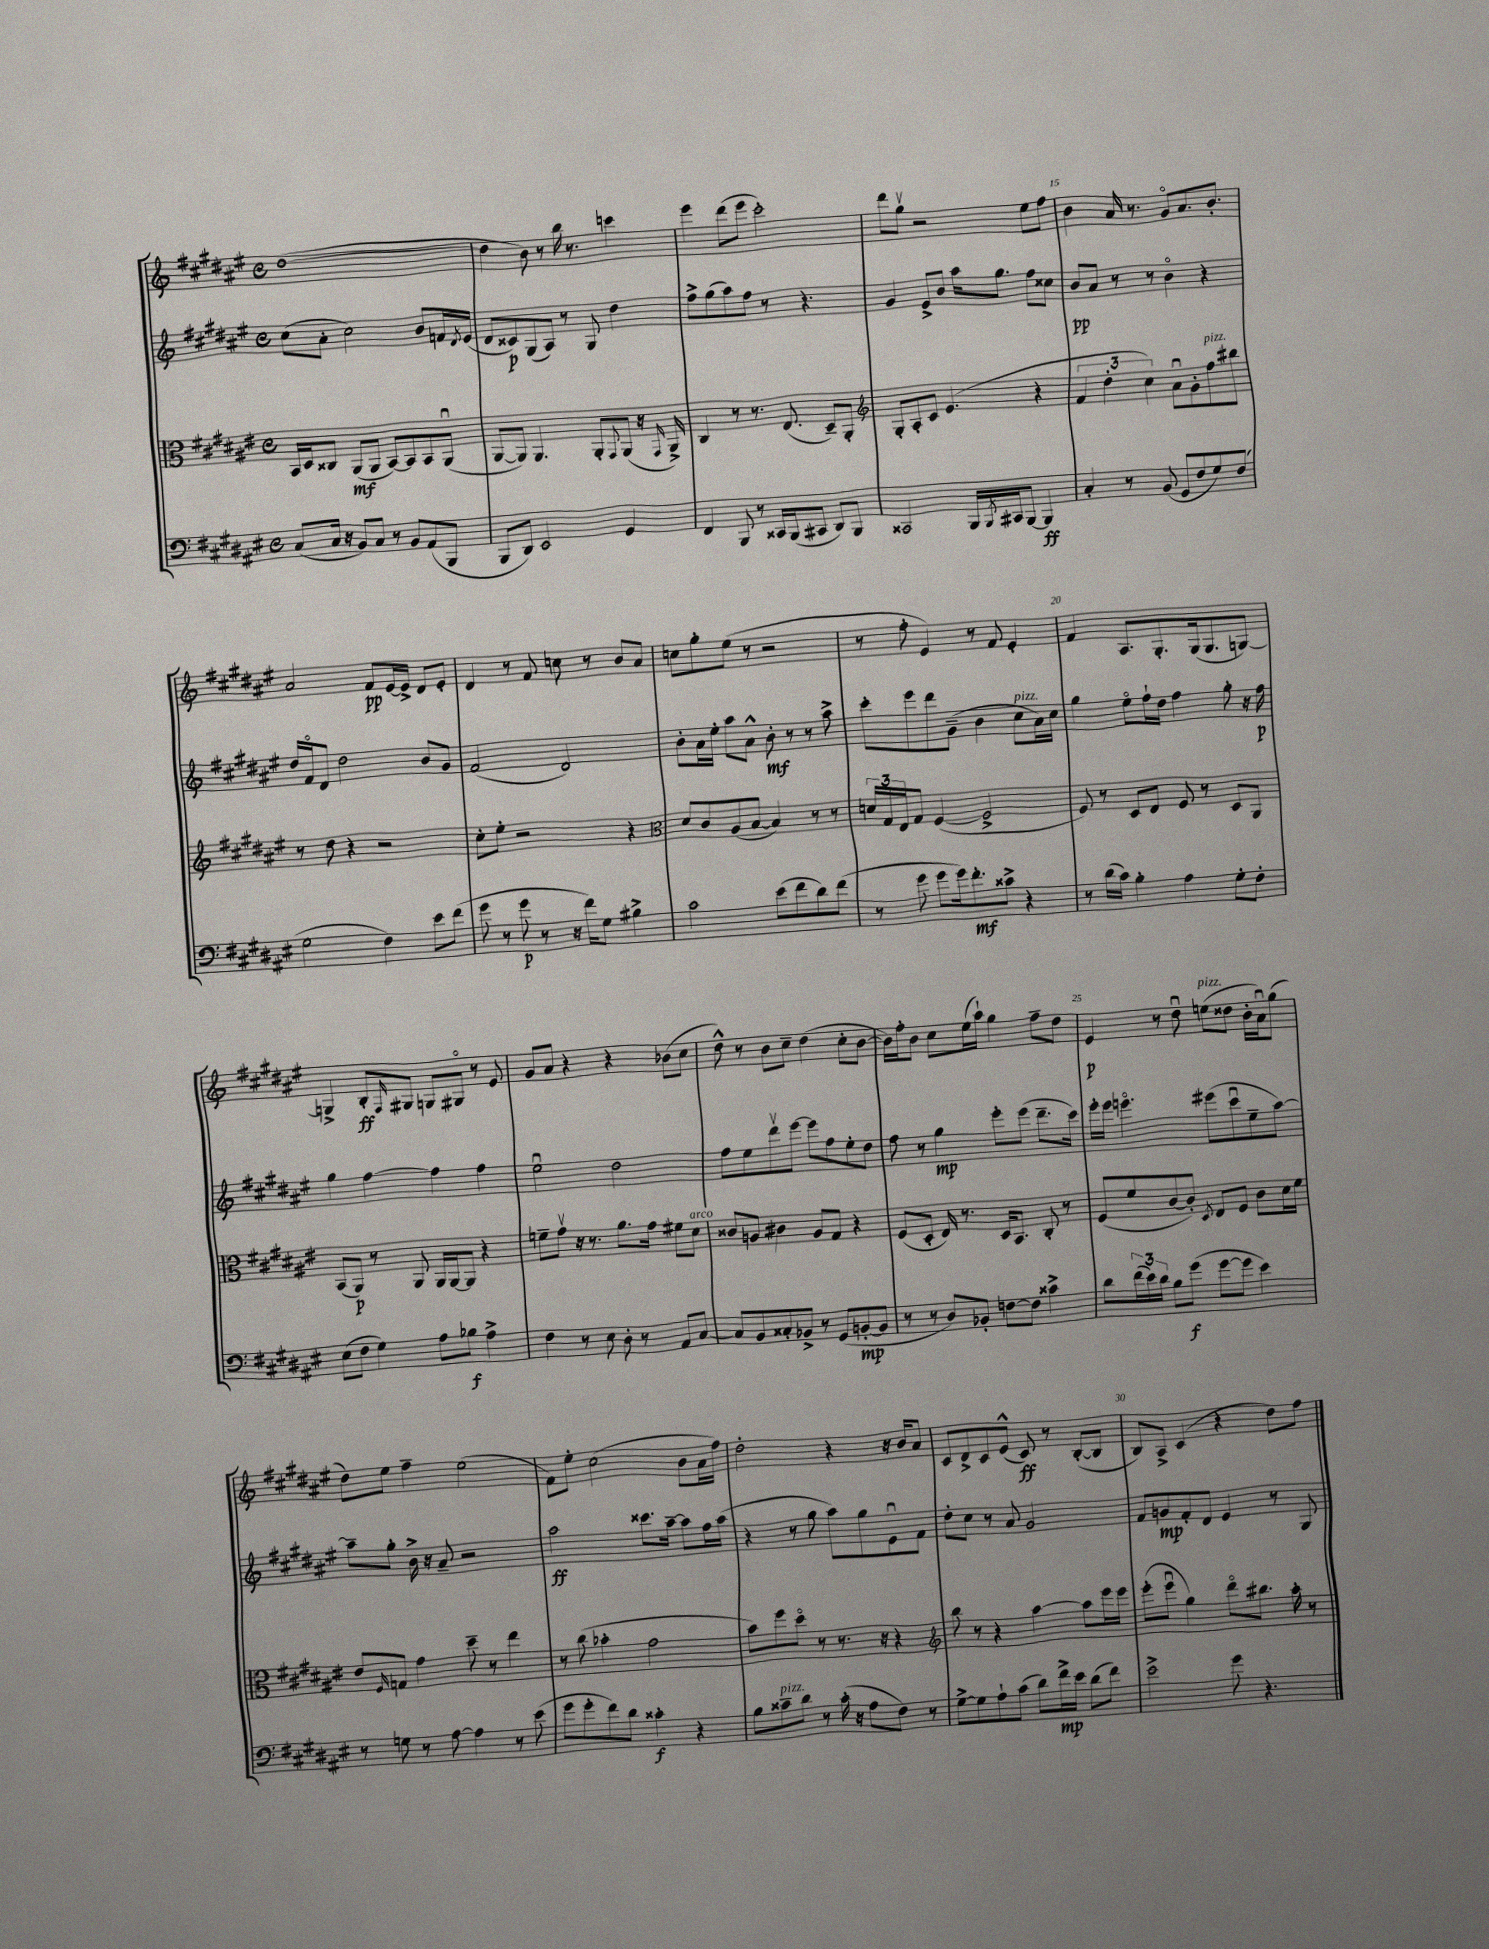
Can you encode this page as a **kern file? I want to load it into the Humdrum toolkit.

**kern	**kern	**kern	**kern
*staff4	*staff3	*staff2	*staff1
*clefF4	*clefC3	*clefG2	*clefG2
*k[f#c#g#d#a#e#]	*k[f#c#g#d#a#e#]	*k[f#c#g#d#a#e#]	*k[f#c#g#d#a#e#]
*M4/4	*M4/4	*M4/4	*M4/4
*met(c)	*met(c)	*met(c)	*met(c)
(8C#	16BB	(8cc#	([1dd#
.	16D#	.	.
16C#	8C##	8a#'	.
16r	.	.	.
8BB)	(8AA#	2cc#)	.
8C#	8AA#	.	.
8r	[8BB)	.	.
8BB	8BB]	.	.
(8AA#	8BB	8b	.
8BBB	(8AA#u	16f	.
.	.	8qd#	.
.	.	(16e#	.
=	=	=	=
8BBB	[8AA#	8d#	4dd#]
8DD#)	8AA#])	8c##)	.
2EE#	4.AA#	(8G#	8b)
.	.	8A#)	8r
.	.	8r	16bb
.	.	.	8.r
.	8AA#'	8G#	.
.	8qqGG#	.	.
4GG#	(8AA#	4dd#	4ccc
.	16r	.	.
.	16qqGG#	.	.
.	16AA#^)	.	.
=	=	=	=
4FF#	4C#	8ff#^	4eee#
.	.	(8gg#	.
8BBB	8r	8aa#)	(8ddd#
8r	8.r	8ff#	8eee#
16CC##	.	8r	2ccc#')
(16BBB	(8.E#	.	.
8CC#	.	4.r	.
8DD#)	8D#~)	.	.
8BBB	8AA#'	.	.
=	=	=	=
*	*clefG2	*	*
2CC##	8G#'	4g#	8ddd#
.	8A#'	.	8gg#v
.	8c#	8e#^	2r
.	(4.e#	8b	.
16BBB	.	16aa#	.
8qBBB	.	.	.
16CC#	.	8.gg#	.
[8BBB	.	.	.
4BBB]	4r	8ff#	8ee#
.	.	8cc##	8ff#
=	=	=	=
4C#'	6f#	8b	4b
.	.	8a#	.
.	6dd#'	.	.
8r	.	8r	16a#
.	.	.	8.r
.	6cc#)	.	.
(8BB	.	8r	.
8GG#	8a#u	4bo	8g#o
8F#	8g#'	.	8.a#
8G#)	8ff#	4r	.
.	.	.	8.b'
(8F#	8bb#	.	.
=	=	=	=
2G#	8r	16dd#	2a#
.	.	16f#o	.
.	8dd#	8d#	.
.	4r	2dd#	.
4F#)	2r	.	8f#
.	.	.	[16e#
.	.	.	16e#^]
8e#	.	8b	8d#
(8f#	.	8g#	8e#'
=	=	=	=
8g#	8cc#'	(2f#	4d#
8r	8ee#'	.	.
8g#	2r	.	8r
8r	.	.	8f#
16r	.	2d#)	8cc
16f#)	.	.	.
8G#	.	.	8r
4B#^	4r	.	8b
.	.	.	8a#
=	=	=	=
*	*clefC3	*	*
2c#	8d#	8b'	8cc
.	8c#	16a#	8gg#'
.	.	16ee#'	.
.	(8A#	8aa#	(8ee#
.	[8B	8a#^^	8r
(8e#	4B])	8b'	2r
8f#	.	8r	.
8d#)	8r	8r	.
(8f#	8r	8aa#^	.
=	=	=	=
8r	24d	8ccc#'	8r
.	24G#	.	.
.	24E#	.	.
8g#	8G#	8eee#	8ff#'
8g#	([4F#	8ddd#	4e#)
16g#)	.	(8g#~	.
8.f#'	.	.	.
.	2F#^]	4b	8r
8c##^	.	.	8f#
4r	.	8cc#	4e#'
.	.	16a#)	.
.	.	16cc#	.
=	=	=	=
8r	8F#)	4gg#	4f#
(16d#	8r	.	.
16c#)	.	.	.
4B'	8D#	8ee#o	8.A#
.	8E#	16ff#`	.
.	.	16dd#	8.G#'
4A#	8F#	4ff#	.
.	8r	.	(16G#
.	.	.	8.G#
8G#'	8D#	8gg#'	.
8F#'	8AA#	16r	[8G)
.	.	16ff#	.
=	=	=	=
(8E#	(8BB	4gg#	4G^]
8F#	8AA#)	.	.
4G#)	8r	[4ff#	8B'
.	.	.	16qqF#
.	8AA#	.	8G#
8A#	16AA#	4ff#]	8G
.	[16AA#	.	.
8B-	8AA#]	.	8G#o
4A#^	4r	4ff#	8r
.	.	.	8e#
=	=	=	=
4F#	8f~	2ee#u	8g#
.	8g#v	.	8a#
8r	16r	.	4r
.	8.r	.	.
8E#	.	.	.
8D#'	8.a#	2dd#	4r
8r	.	.	.
.	16g#	.	.
8AA#	8f#	.	(8b-
[8C#	8d#	.	8cc#
=	=	=	=
8C#]	8c##	8ff#	8dd#^^)
8BB	8A	8ee#	8r
8C##'	4c#	8ddd#v	8b
8BB-^	.	[8eee#	8cc#~
8r	8A	8eee#]	(4dd#
(8GG#	8G#	8ff#	.
[8BB'	4r	8ee#'	8cc#'
8BB]	.	8dd#	[8b
=	=	=	=
8r	(8F#	8ff#	16b])
.	.	.	16ff#'
8r	8D#'	8r	8b
8D#)	16E#)	4gg#	8cc#
.	8.r	.	.
8BB-'	.	.	(16ee#
.	.	.	16aa#`)
[8F	16D#	8eee#'	4gg#
.	8.BB	.	.
8F]	.	(8eee#	.
4c##^	8C#'	8.ddd#~	8ff#~
.	8r	.	8dd#
.	.	16ccc#)	.
=	=	=	=
8d#	(8F#	16eee#'	4e#
.	.	16eee#	.
(24f#	8f#	4.eeeo	.
24e#)	.	.	.
24d#	.	.	.
8B	[8c#	.	8r
(8g#	8c#'])	.	8dd#u
.	8qD#	.	.
[8g#	8E#	(8eee#	(8ee
8g#]	8F#	8ccc#u	8dd##
4e#)	8c#	8ee#~	16b'
.	.	.	16a#u)
.	16d#	[8aa#)	(8gg#
.	16f#	.	.
=	=	=	=
8r	8e#	8aa#~]	8dd#)
.	16qqF#	.	.
8G	8G	8gg#'	8ee#
8r	4g#	16b^	4ff#~
.	.	16r	.
[8A#	.	8a#~	.
4A#]	8dd#~	2r	(2ee#
.	8r	.	.
8r	4ee#	.	.
(8e#	.	.	.
=	=	=	=
8g#	8r	2aa#	8f#)
8g#'	(8cc#	.	8ee#'
8f#)	4b-'	.	(2cc#
8d#	.	.	.
4c##'	2g#	8.ccc##	.
.	.	[16aa#~	.
4r	.	8aa#]	8b
.	.	16ff#	16a#
.	.	(16aa#	16ff#)
=	=	=	=
8B	8b)	4r	2dd#'
8c##~	8ff#	.	.
8d#	8dd#o	8r	.
8r	8r	8gg#	.
(16c##'	8.r	8aa#)	4r
16r	.	.	.
8A#	.	8gg#	.
.	16r	.	.
8F#)	4r	8e#u	16r
.	.	.	16b
8r	.	8f#	8a#
=	=	=	=
*	*clefG2	*	*
[8G#^	8bb	8dd#'	8c#
8G#]	8r	8cc#	8d#^
8A#`	4r	8r	8c#
(8c#	.	8a#	(8e#^^
8d#)	[4aa#	2g#	8c#)
16f#^	.	.	8r
16e#	.	.	.
(8d#	8aa#]	.	([8B'
8f#)	16eee#	.	8B]
.	16eee#	.	.
=	=	=	=
2e#^	(8eee#'	8f#	8B)
.	8eee#u	8g	8A#^
.	4gg#)	8f#'	(4c#
.	.	8d#	.
8g#	8ddd#o	4e#	4r
4.r	8.bb#	.	.
.	.	8r	8dd#)
.	16aa#'	.	.
.	8r	8G#	8ff#
==	==	==	==
*-	*-	*-	*-
